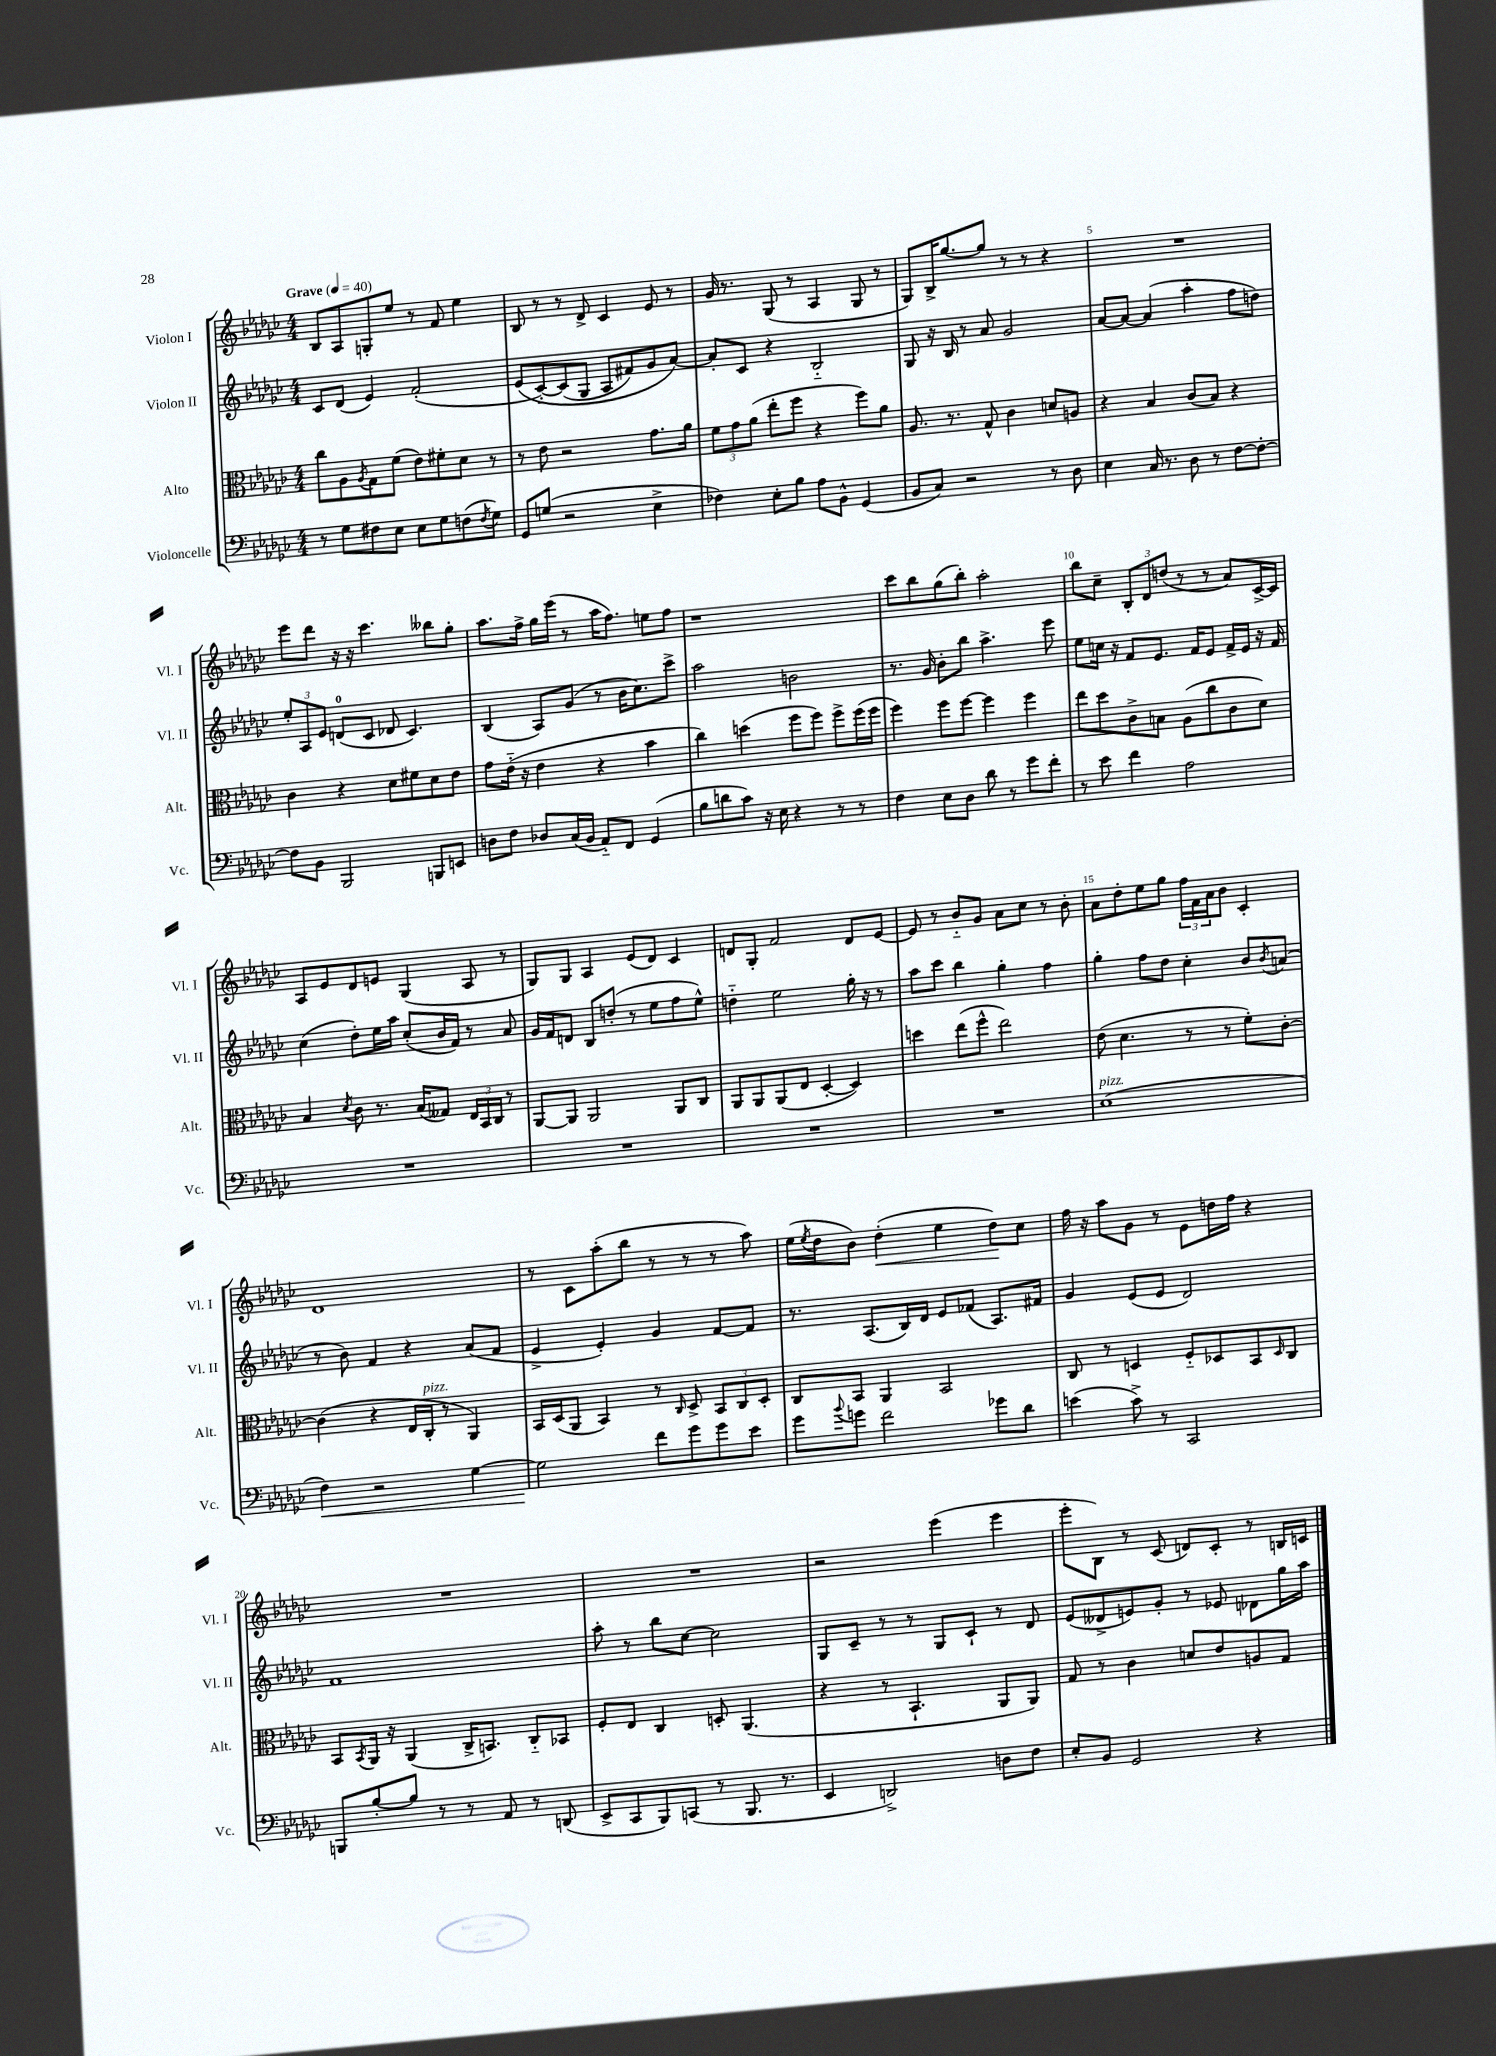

**kern	**dynam	**kern	**kern	**kern	**dynam
*part4	*part4	*part3	*part2	*part1	*part1
*staff4	*staff4	*staff3	*staff2	*staff1	*staff1
*I"Violoncelle	*	*I"Alto	*I"Violon II	*I"Violon I	*
*I'Vc.	*	*I'Alt.	*I'Vl. II	*I'Vl. I	*
*clefF4	*	*clefC3	*clefG2	*clefG2	*
*k[b-e-a-d-g-c-]	*	*k[b-e-a-d-g-c-]	*k[b-e-a-d-g-c-]	*k[b-e-a-d-g-c-]	*
*M4/4	*	*M4/4	*M4/4	*M4/4	*
*MM40	*	*MM40	*MM40	*MM40	*
=1	=1	=1	=1	=1	=1
!	!	!	!	!LO:TX:a:B:t=Grave	!
8r	.	8cc-\L	8c-/L	8B-/L	.
8G-\L	.	8A-\	(8d-/J	8A-/	.
.	.	8qA-/	.	.	.
8F#X\	.	8G-\	4e-/)	8Gn'/	.
8E-\J	.	(8f\J	.	8ee-/J	.
8E-\L	.	8e-\L)	(2f'/	8r	.
8G-\	.	8f#X'\	.	8f/	.
(8Fn\	.	8d-\J	.	4ee-\	.
8qF/	.	.	.	.	.
8G-\J)	.	8r	.	.	.
=2	=2	=2	=2	=2	=2
8GG-/L	.	8r	(8e-/L	8B-/	.
(8Gn/J	.	8e-\	[8c-/)	8r	.
2r	.	2r	(8c-/]	8r	.
.	.	.	8G-/J	8d-^/	.
.	.	.	8A-/L	4c-/	.
.	.	.	8f#X/)	.	.
4E-^\	.	8.g-\L	8g-/	8e-/	.
.	.	.	[8a-/J)	8r	.
.	.	16a-\Jk	.	.	.
=3	=3	=3	=3	=3	=3
4F-X\)	.	12f\L	8a-'/L]	16g-/	.
.	.	.	.	8.r	.
.	.	12g-\	.	.	.
.	.	.	8c-/J	.	.
.	.	(12a-\J	.	.	.
8E-'\L	.	8ee-'\L	4r	(8G-/	.
8B-\J	.	8ff\J	.	8r	.
8A-\L	.	4r	2B-/	4A-/	.
8BB-^^\J	.	.	.	.	.
(4GG-/	.	8ff\L)	.	8G-/	.
.	.	8a-\J	.	8r	.
=4	=4	=4	=4	=4	=4
8BB-/L	.	8.A-/	8G-/	8G-/L)	.
8C-/J)	.	.	16r	16B-^/K	.
.	.	8.r	16B-/	[8.gg-/	.
2r	.	.	8r	.	.
.	.	8G-^^/	8a-/	8gg-/J]	.
.	.	4c-\	2g-/	8r	.
.	.	.	.	8r	.
8r	.	8dn/L	.	4r	.
8D-\	.	8An/J	.	.	.
=5	=5	=5	=5	=5	=5
4E-\	.	4r	[8a-/L	1r	.
.	.	.	8a-/J_	.	.
16C-/	.	4B-/	(4a-/]	.	.
8.r	.	.	.	.	.
8D-\	.	(8c-/L	4aa-'\	.	.
8r	.	8B-/J)	.	.	.
[8F\L	.	4r	8ff\L	.	.
8F'\J_	.	.	8ddn\J)	.	.
!!LO:LB:g=z
=6	=6	=6	=6	=6	=6
8F\L]	.	4c-\	12ee-'/L	8eee-\L	.
.	.	.	12A-/	.	.
8BB-\J	.	.	.	8ddd-\J	.
.	.	.	12e-/J	.	.
2BBB-/	.	4r	(8dn/L	16r	.
.	.	.	.	16r	.
.	.	.	8c-/J	4.ccc-\	.
.	.	8d-\L	8d-X/	.	.
.	.	8f#X\	4.c-/)	.	.
8BBBn/L	.	8d-\	.	8bb--X\L	.
8EEn/J	.	8e-\J	.	8gg-'\J	.
=7	=7	=7	=7	=7	=7
8Dn\L	.	8g-\L	(4B-/	8.aa-\L	.
8F\J	.	(16e-\Jk	.	.	.
.	.	16r	.	16ff^\Jk	.
8D-X/L	.	4e-\	8A-/L)	16gg-\LL	.
.	.	.	.	(16eee-\JJ	.
(16C-/L	.	.	(8g-/J	8r	.
16BB-/JJ	.	.	.	.	.
8AA-/L)	.	4r	8r	16aa-\KL	.
.	.	.	.	8.ff\J)	.
8FF/J	.	.	16b-\KL	.	.
.	.	.	8.cc-\)	.	.
(4GG-/	.	4b-\	.	8een\L	.
.	.	.	8ccc-^\J	8ff\J	.
=8	=8	=8	=8	=8	=8
8B-\L	.	4cc-\)	2aa-\	1r	.
8dn\	.	.	.	.	.
8c-\J)	.	(4ddn\	.	.	.
16r	.	.	.	.	.
16E-\	.	.	.	.	.
4r	.	8ff\L	2bn\	.	.
.	.	8ff\J)	.	.	.
8r	.	8ff^\L	.	.	.
8r	.	(16ff\L	.	.	.
.	.	16ff\JJ	.	.	.
=9	=9	=9	=9	=9	=9
4F\	.	4ff\)	8.r	8ccc-\L	.
.	.	.	.	8bb-\	.
.	.	.	16g-/	.	.
8E-\L	.	8ff\L	8b-'\L	(8gg-\	.
8D-\J	.	[8ff\J	8bb-\J	8bb-'\J)	.
8d-\	.	4ff\]	4.aa-^\	2aa-'\	.
8r	.	.	.	.	.
8g-\L	.	4ff\	.	.	.
8f'\J	.	.	8eee-\	.	.
=10	=10	=10	=10	=10	=10
8r	.	8ee-\L	8ee-\L	8bb-\L	.
8e-\	.	8dd-\	16ccn\Jk	8cc-~\J	.
.	.	.	16r	.	.
4f\	.	8c-^\	8f/L	12B-'/L	.
.	.	.	.	12d-/	.
.	.	8Bn\J	8.e-/J	.	.
.	.	.	.	(12ddn/J	.
2A-\	.	(8A-\L	.	8r	.
.	.	.	16f/KL	.	.
.	.	8cc-\	8e-/J	8r	.
.	.	8c-\	16f^/LL	8a-/L)	.
.	.	.	16e-/JJ	.	.
.	.	8d-\J)	16r	[16c-^/L	.
.	.	.	16f/	16c-/JJ]	.
!!LO:LB:g=z
=11	=11	=11	=11	=11	=11
1r	.	4B-/	(4cc-\	8A-/L	.
.	.	.	.	8e-/	.
.	.	8qd-/	.	.	.
.	.	8c-\	8dd-'\L)	8d-/	.
.	.	8.r	16ee-\L	8en/J	.
.	.	.	16aa-\JJ	.	.
.	.	.	(8cc-'/L	(4G-/	.
.	.	(16B-/KL	.	.	.
.	.	8G--X/J)	16b-/L	.	.
.	.	.	16f/JJ)	.	.
.	.	24E-/LL	8r	8A-/	.
.	.	24BB-/	.	.	.
.	.	24C-/JJ	.	.	.
.	.	8r	8a-/	8r	.
=12	=12	=12	=12	=12	=12
1r	.	[8AA-/L	16g-/LL	8G-/L)	.
.	.	.	16f/J	.	.
.	.	8AA-/J]	8dn/J	8G-/J	.
.	.	2AA-/	8B-/L	4A-/	.
.	.	.	(8ddn'/J	.	.
.	.	.	8r	(8e-/L	.
.	.	.	8ee-\L	8d-/J)	.
.	.	8AA-/L	8ff\	4c-/	.
.	.	8C-/J	8ee-^^\J)	.	.
=13	=13	=13	=13	=13	=13
1r	.	8AA-/L	4ddn\	8dn/L	.
.	.	8AA-/	.	8G-'/J	.
.	.	(8AA-/	2ee-\	2f/	.
.	.	8E-/J	.	.	.
.	.	[4D-'/	.	.	.
.	.	4D-/])	16gg-'\	8d/L	.
.	.	.	16r	.	.
.	.	.	8r	[8e-/J	.
=14	=14	=14	=14	=14	=14
1r	.	4ddn\	8aa-\L	8e-/]	.
.	.	.	8ccc-\J	8r	.
.	.	(8ee-\L	4bb-\	8b-/L	.
.	.	8ff^^\J	.	8g-/J	.
.	.	2ee-\)	4gg-'\	8a-\L	.
.	.	.	.	8cc-\J	.
.	.	.	4ff\	8r	.
.	.	.	.	8b-'\	.
=15	=15	=15	=15	=15	=15
!LO:TX:a:i:t=pizz.	!	!	!	!	!
(1E-	.	(8e-\	4gg-'\	8a-\L	.
.	.	4.d-\	.	8dd-'\	.
.	.	.	8ff\L	8ee-\	.
.	.	.	8dd-\J	8gg-\J	.
.	.	8r	4cc-'\	24ff\LL	.
.	.	.	.	24f\	.
.	.	.	.	24a-\J	.
.	.	8r	.	8b-\J	.
.	.	8f'\L)	8b-/L	4c-'/	.
.	.	.	8qb-/	.	.
.	.	[8c-'\J	(8an/J	.	.
!!LO:LB:g=z
=16	=16	=16	=16	=16	=16
!	!LO:HP:b	!	!	!	!
4F\)	<	(4c-\]	8r	1d-	.
.	.	.	8b-\)	.	.
2r	.	4r	4f/	.	.
.	.	16E-/LL	4r	.	.
!	!	!LO:TX:a:i:t=pizz.	!	!	!
.	.	16C-'/JJ	.	.	.
.	.	8r	.	.	.
[4G-\	.	4AA-/)	(8a-/L	.	.
.	.	.	8f/J	.	.
=17	=17	=17	=17	=17	=17
2G-\]	.	16BB-/LL	4e-^/	8r	.
.	.	(16D-/J	.	.	.
.	.	8AA-/J	.	8c-\L	.
.	.	4BB-/)	4e-'/)	(8aa-'\	.
.	.	.	.	8bb-\J	.
8f\L	[	8r	4g-/	8r	.
.	.	16qqC-/	.	.	.
8g-\	.	8D-^/	.	8r	.
8g-\	.	12BB-/L	[8f/L	8r	.
.	.	12C-/	.	.	.
8e-\J	.	.	8f/J]	8aa-\)	.
.	.	12D-'/J	.	.	.
=18	=18	=18	=18	=18	=18
8g-\L	.	8C-/L	8.r	(16ee-\LL	.
.	.	.	.	8qee-/	.
.	.	.	.	16dd-\J	.
8qqb-/	.	.	.	.	.
8gn\J	.	8BB-/J	.	8b-\J)	.
.	.	.	(8.A-/L	.	.
!	!	!	!	!	!LO:HP:b
2f\	.	4AA-/	.	(4dd-'\	<
.	.	.	16B-/L)	.	.
.	.	.	16d-/JJ	.	.
.	.	2BB-/	8e-/L	4ee-\	.
.	.	.	(8f-X/J	.	.
8g-X\L	.	.	8.A-/L)	8dd-\L)	.
8d-\J	.	.	.	8cc-\J	[
.	.	.	16f#X/Jk	.	.
=19	=19	=19	=19	=19	=19
(4en\	.	8C-/	4g-/	16ff\	.
.	.	.	.	16r	.
.	.	8r	.	8aa-\L	.
8c-^\)	.	4Dn/	(8e-/L	8g-\J	.
8r	.	.	8e-/J	8r	.
2CC-/	.	8F/L	2d-/)	8e-\L	.
.	.	8D-X/	.	16ddn\L	.
.	.	.	.	16ff\JJ	.
.	.	8BB-/	.	4r	.
.	.	16qqD-/	.	.	.
.	.	8C-/J	.	.	.
!!LO:LB:g=z
=20	=20	=20	=20	=20	=20
8BBBn/L	.	8BB-/L	1f	1r	.
.	.	8qBB-/	.	.	.
[8B-'/	.	16AA-/Jk	.	.	.
.	.	16r	.	.	.
8B-/J]	.	(4AA-/	.	.	.
8r	.	.	.	.	.
8r	.	16C-^/KL	.	.	.
.	.	8.BBn/J)	.	.	.
8AA-/	.	.	.	.	.
8r	.	8C-/L	.	.	.
(8DDn/	.	8BB-X/J	.	.	.
=21	=21	=21	=21	=21	=21
8EE-^/L	.	8F'/L	8aa-'\	1r	.
8CC-/	.	8E-/J	8r	.	.
8BBB-/)	.	4C-/	8bb-\L	.	.
(8CCn/J	.	.	[8cc-\J	.	.
8r	.	8Dn'/	2cc-\]	.	.
8.BBB-/	.	(4.AA-/	.	.	.
8.r	.	.	.	.	.
=22	=22	=22	=22	=22	=22
4EE-/	.	4r	8G-/L	2r	.
.	.	.	8c-~/J	.	.
2DDn^/)	.	8r	8r	.	.
.	.	4.BB-`/	8r	.	.
.	.	.	8G-/L	(4eee-\	.
.	.	.	8c-`/J	.	.
8Dn\L	.	8AA-/L	8r	4eee-\	.
8F\J	.	8AA-/J)	8d-/	.	.
=23	=23	=23	=23	=23	=23
8E-'/L	.	8G-/	(8e-/L	8eee-'\L	.
8BB-/J	.	8r	8d--X^/	8B-\J)	.
2GG-/	.	4c-\	8en/)	8r	.
.	.	.	8g-'/J	(8c-/	.
.	.	8dn/L	8r	8dn/L)	.
.	.	8e-/	8e-X/	8c-'/J	.
4r	.	8An/	8d-X\L	8r	.
.	.	8G-/J	16gg-\L	16Bn/LL	.
.	.	.	16aa-\JJ	16cn/JJ	.
==	==	==	==	==	==
*-	*-	*-	*-	*-	*-
